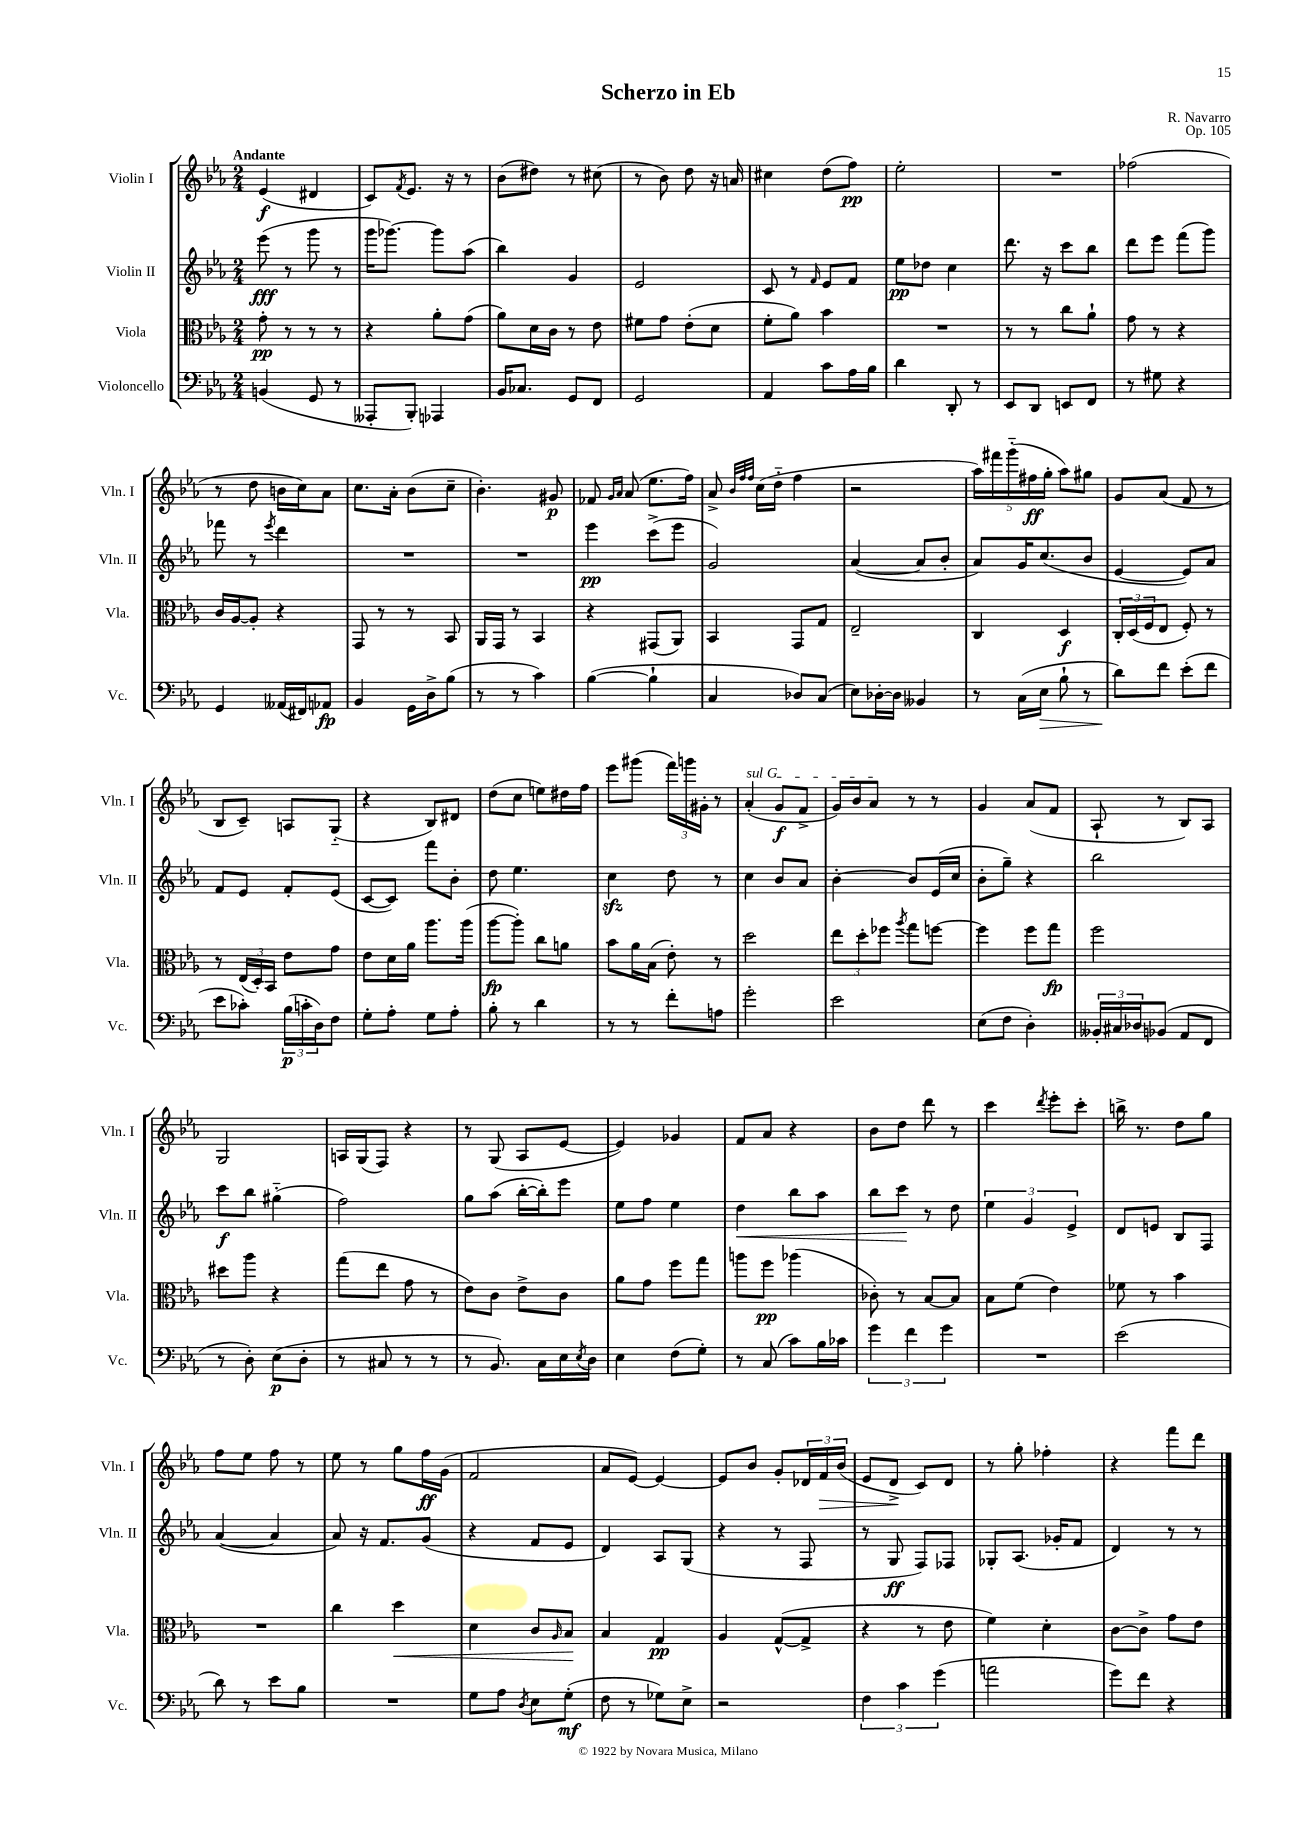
\header { title = "Scherzo in Eb" composer = "R. Navarro" opus = "Op. 105" }
<<
\new StaffGroup <<
\new Staff = "s0" \with { instrumentName = "Violin I" shortInstrumentName = "Vln. I" } {
    \clef treble \key ees \major \numericTimeSignature \time 2/4 \tempo "Andante"
    ees'4\f( dis'4 |
    c'8) \acciaccatura { f'8 } ees'8. r16 r8 |
    bes'8( dis''8) r8 cis''8( |
    r8 bes'8) d''8 r16 a'16 |
    cis''4 d''8( f''8\pp) |
    ees''2-. |
    R2 |
    fes''2( |
    r8 d''8 b'16 c''16) aes'8 |
    c''8. aes'16-. bes'8( c''8-- |
    bes'4.-.) gis'8\p |
    fes'8 \grace { g'16 aes'16 } aes'8( ees''8. f''16) |
    aes'8-> \grace { bes'32 f''32 f''32 } c''16( d''16-_ f''4 |
    r2 |
    \tuplet 5/4 { aes''16) fis'''16 g'''16-_( fis''16\ff g''16-. } aes''8) gis''8 |
    g'8 aes'8( f'8 r8 |
    bes8 c'8--) a8 g8-_( |
    r4 bes8) dis'8 |
    d''8( c''8 e''8) dis''16 f''16 |
    ees'''8 gis'''8( \tuplet 3/2 { f'''16) g'''16 gis'16-. } r8 |
    \once \override TextSpanner.bound-details.left.text = \markup { \italic "sul G" } aes'4-.\startTextSpan( g'8\f f'8-> |
    g'16) bes'16 aes'8\stopTextSpan r8 r8 |
    g'4 aes'8( f'8 |
    aes8-! r8 bes8) aes8 |
    g2 |
    a16 g16( f8) r4 |
    r8 g8( aes8 ees'8~ |
    ees'4) ges'4 |
    f'8 aes'8 r4 |
    bes'8 d''8 d'''8 r8 |
    c'''4 \acciaccatura { d'''8 } ees'''8-. c'''8-. |
    b''16-> r8. d''8 g''8 |
    f''8 ees''8 f''8 r8 |
    ees''8 r8 g''8 f''16\ff g'16( |
    f'2 |
    aes'8 ees'8~) ees'4~ |
    ees'8 bes'8 g'8-. \tuplet 3/2 { des'16 f'16\> bes'16( } |
    ees'8 d'8->\! c'8) d'8 |
    r8 g''8-. fes''4-. |
    r4 f'''8 d'''8 \bar "|." |
}
\new Staff = "s1" \with { instrumentName = "Violin II" shortInstrumentName = "Vln. II" } {
    \clef treble \key ees \major \numericTimeSignature \time 2/4
    ees'''8\fff( r8 g'''8 r8 |
    g'''16 ges'''8.~) ges'''8 aes''8( |
    bes''4) g'4 |
    ees'2 |
    c'8 r8 \grace { f'16 } ees'8 f'8 |
    ees''8\pp des''8 c''4 |
    d'''8. r16 c'''8 bes''8 |
    d'''8 ees'''8 f'''8( g'''8) |
    fes'''8 r8 \acciaccatura { ees'''8 } d'''4 |
    R2 |
    R2 |
    ees'''4\pp c'''8->( ees'''8 |
    g'2) |
    aes'4~( aes'8 bes'8-. |
    aes'8) g'16 c''8.( bes'8 |
    ees'4~ ees'8) aes'8 |
    f'8 ees'8 f'8-. ees'8( |
    c'8~ c'8) f'''8 bes'8-. |
    d''8 ees''4. |
    c''4\sfz d''8 r8 |
    c''4 bes'8 aes'8 |
    bes'4~-. bes'8 ees'16( c''16 |
    bes'8-. g''8--) r4 |
    bes''2 |
    c'''8\f bes''8 gis''4-_( |
    f''2) |
    g''8 aes''8( bes''16~-. bes''16-.) ees'''8 |
    ees''8 f''8 ees''4 |
    d''4\< bes''8 aes''8 |
    bes''8 c'''8\! r8 d''8 |
    \tuplet 3/2 { ees''4 g'4 ees'4-> } |
    d'8 e'8 bes8 f8 |
    aes'4~( aes'4 |
    aes'8) r16 f'8. g'8( |
    r4 f'8 ees'8 |
    d'4) aes8 g8( |
    r4 r8 f8 |
    r8 g8\ff f8) fes8 |
    ges8-. aes8.( ges'16-. f'8 |
    d'4) r8 r8 \bar "|." |
}
\new Staff = "s2" \with { instrumentName = "Viola" shortInstrumentName = "Vla." } {
    \clef alto \key ees \major \numericTimeSignature \time 2/4
    g'8-.\pp r8 r8 r8 |
    r4 aes'8-. g'8( |
    aes'8) d'16 c'16 r8 ees'8 |
    fis'8 g'8 ees'8-.( d'8 |
    f'8-. aes'8) bes'4 |
    R2 |
    r8 r8 c''8 aes'8-! |
    g'8 r8 r4 |
    c'16 aes16~ aes8-. r4 |
    g,8 r8 r8 bes,8 |
    aes,16 g,16 r8 bes,4 |
    r4 gis,8( aes,8) |
    bes,4 g,8 g8 |
    ees2-- |
    c4 d4\f |
    \tuplet 3/2 { c16-. d16( f16 } ees8 f8-.) r8 |
    r8 \tuplet 3/2 { ees16( d16-.) bes,16 } ees'8 g'8 |
    ees'8 d'16 aes'16 aes''8. aes''16( |
    aes''8~\fp aes''8-.) c''8 a'8 |
    bes'8 aes'16 bes16( ees'8-.) r8 |
    d''2 |
    \tuplet 3/2 { ees''8 d''8-. fes''8 } \acciaccatura { aes''8 } g''8 f''8~ |
    f''4 f''8 g''8\fp |
    f''2 |
    dis''8 aes''8 r4 |
    g''8( ees''8 g'8 r8 |
    ees'8) c'8 ees'8-> c'8 |
    aes'8 g'8 f''8 g''8 |
    a''8 f''8\pp aes''4( |
    ces'8-.) r8 bes8~ bes8 |
    bes8 f'8( ees'4) |
    fes'8 r8 bes'4 |
    R2 |
    c''4 d''4\< |
    d'4 c'8 \grace { aes16 } bes8\! |
    bes4 g4\pp |
    aes4 g8~-^( g8-> |
    r4 r8 ees'8 |
    f'4) d'4-. |
    c'8~ c'8-> g'8 ees'8 \bar "|." |
}
\new Staff = "s3" \with { instrumentName = "Violoncello" shortInstrumentName = "Vc." } {
    \clef bass \key ees \major \numericTimeSignature \time 2/4
    b,4( g,8 r8 |
    aeses,,8-. bes,,8-.) aes,,4 |
    bes,16 ces8. g,8 f,8 |
    g,2 |
    aes,4 c'8 aes16 bes16 |
    d'4 d,8-. r8 |
    ees,8 d,8 e,8 f,8 |
    r8 gis8 r4 |
    g,4 aeses,16( fis,16) aes,8\fp |
    bes,4 g,16 d16-> bes8( |
    r8 r8 c'4) |
    bes4~( bes4-! |
    c4 des8) c8( |
    ees8) des16~-. des16 beses,4 |
    r8 c16( ees16\> bes8-! r8 |
    d'8\!) f'8 ees'8-.( f'8 |
    ees'8 ces'8-.) \tuplet 3/2 { bes16\p( c'16-. d16) } f8 |
    g8-. aes8-. g8 aes8-. |
    bes8-. r8 d'4 |
    r8 r8 f'8-. a8 |
    g'2-. |
    ees'2 |
    ees8( f8 d4-.) |
    \tuplet 3/2 { beses,16-. cis16 des16 } bes,8( aes,8 f,8 |
    r8 d8-.) ees8\p( d8-. |
    r8 cis8 r8 r8 |
    r8 bes,8.) c16 ees16 \acciaccatura { ees8 } d16 |
    ees4 f8( g8-.) |
    r8 c8( c'8) bes16 ces'16 |
    \tuplet 3/2 { g'4 f'4 g'4 } |
    R2 |
    ees'2( |
    d'8) r8 ees'8 bes8 |
    R2 |
    g8 aes8 \acciaccatura { d8 } ees8 g8-.\mf( |
    f8 r8 ges8) ees8-> |
    r2 |
    \tuplet 3/2 { f4 c'4 g'4( } |
    a'2 |
    g'8) f'8 r4 \bar "|." |
}
>>
>>
\layout { \context { \Score \remove "Bar_number_engraver" } }
